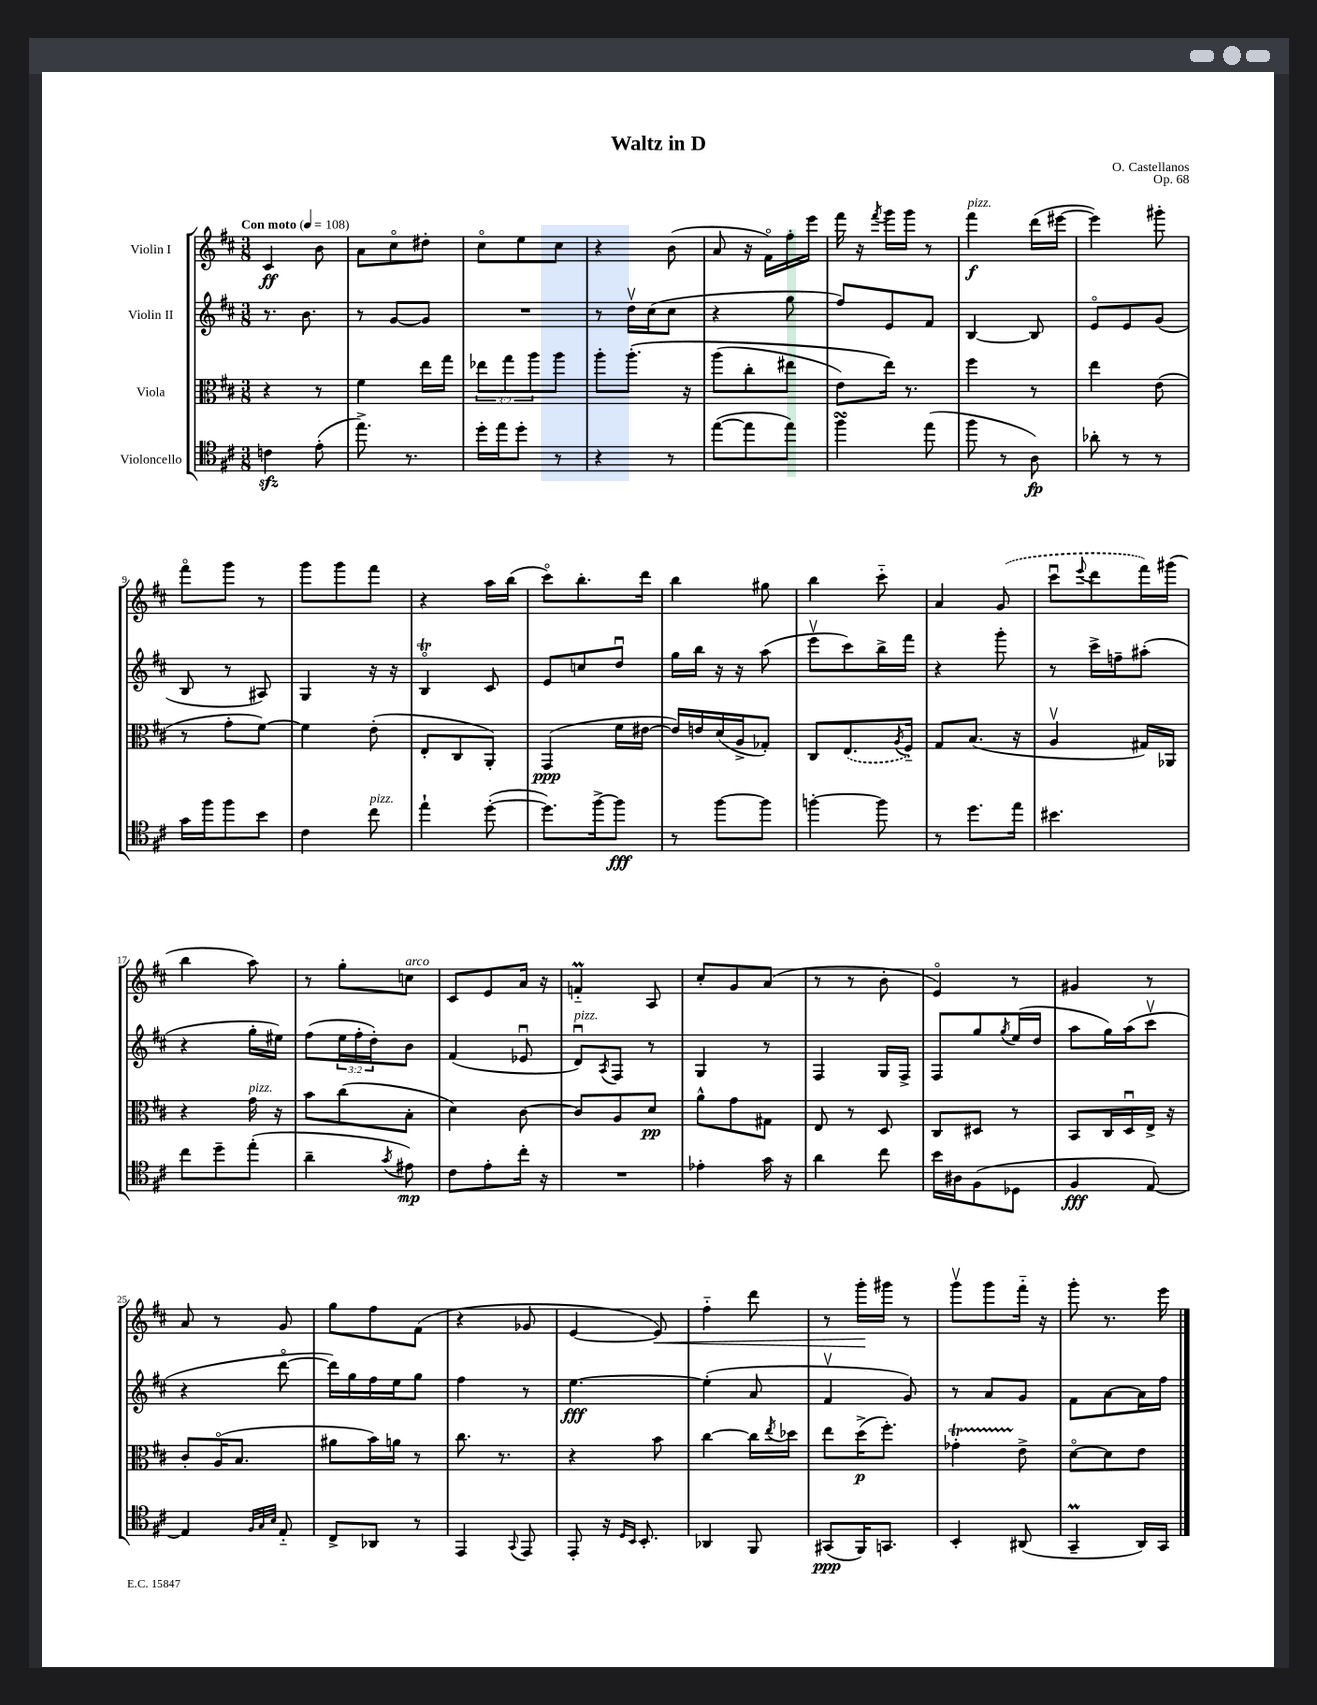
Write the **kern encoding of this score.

**kern	**dynam	**kern	**dynam	**kern	**dynam	**kern	**dynam
*part4	*part4	*part3	*part3	*part2	*part2	*part1	*part1
*staff4	*staff4	*staff3	*staff3	*staff2	*staff2	*staff1	*staff1
*I"Violoncello	*	*I"Viola	*	*I"Violin II	*	*I"Violin I	*
*clefC4	*	*clefC3	*	*clefG2	*	*clefG2	*
*k[f#c#]	*	*k[f#c#]	*	*k[f#c#]	*	*k[f#c#]	*
*M3/8	*	*M3/8	*	*M3/8	*	*M3/8	*
*MM108	*	*MM108	*	*MM108	*	*MM108	*
=1	=1	=1	=1	=1	=1	=1	=1
!	!	!	!	!	!	!LO:TX:a:B:t=Con moto	!
4cnzz\	.	4r	.	8.r	.	4c#/	ff
.	.	.	.	8.b\	.	.	.
(8e'\	.	8r	.	.	.	8b\	.
=2	=2	=2	=2	=2	=2	=2	=2
8.ee^\)	.	4f#\	.	8r	.	8a\L	.
.	.	.	.	[8g/L	.	8cc#\	.
8.r	.	.	.	.	.	.	.
.	.	16ee\LL	.	8g/J]	.	8dd#X'\J	.
.	.	16gg\JJ	.	.	.	.	.
=3	=3	=3	=3	=3	=3	=3	=3
16dd'\LL	.	12ee-X\L	.	4.r	.	8cc#\L	.
16ee\J	.	.	.	.	.	.	.
.	.	12gg\	.	.	.	.	.
8dd'\J	.	.	.	.	.	8ee\	.
.	.	12aa\	.	.	.	.	.
8r	.	8aa\J	.	.	.	8cc#\J	.
=4	=4	=4	=4	=4	=4	=4	=4
4r	.	8aa'\L	.	8r	.	4r	.
.	.	(8.aa'\J	.	16ddv\LL	.	.	.
.	.	.	.	(16cc#\J	.	.	.
8r	.	.	.	8cc#\J	.	(8b\	.
.	.	16r	.	.	.	.	.
=5	=5	=5	=5	=5	=5	=5	=5
([8ee\L	.	(8aa\L	.	4r	.	8a/	.
8ee\]	.	8cc#'\	.	.	.	16r	.
.	.	.	.	.	.	16f#\LL)	.
8ee\J)	.	8ee#X\J	.	8gg\	.	16ff#'\	.
.	.	.	.	.	.	16eee\JJ	.
=6	=6	=6	=6	=6	=6	=6	=6
4ff#sSsS\	.	8e\L)	.	8ff#/L)	.	16fff#\	.
.	.	.	.	.	.	16r	.
.	.	.	.	.	.	8qfff#/	.
.	.	16ee\Jk)	.	8e/	.	16ggg\LL	.
.	.	8.r	.	.	.	16ggg\JJ	.
(8ee\	.	.	.	8f#/J	.	8r	.
=7	=7	=7	=7	=7	=7	=7	=7
!	!	!	!	!	!	!LO:TX:a:i:t=pizz.	!
8ff#\	.	4ff#\	.	[4B/	.	4fff#\	f
8r	.	.	.	.	.	.	.
8A\)	fp	8r	.	8B/]	.	(16ddd\LL	.
.	.	.	.	.	.	[16eee#X\JJ	.
=8	=8	=8	=8	=8	=8	=8	=8
8a-X'\	.	4ee\	.	8e/L	.	4eee#\])	.
8r	.	.	.	8e/	.	.	.
8r	.	(8e\	.	(8g/J	.	8ggg#X'\	.
!!LO:LB:g=z
=9	=9	=9	=9	=9	=9	=9	=9
16g\LL	.	8r	.	8B/	.	8fff#\L	.
16ff#\J	.	.	.	.	.	.	.
8ff#\	.	8g'\L	.	8r	.	8ggg\J	.
8b\J	.	[8f#\J)	.	8A#X/)	.	8r	.
=10	=10	=10	=10	=10	=10	=10	=10
4c#\	.	4f#\]	.	4G/	.	8ggg\L	.
.	.	.	.	.	.	8ggg\	.
!LO:TX:a:i:t=pizz.	!	!	!	!	!	!	!
8cc#\	.	(8e'\	.	16r	.	8fff#\J	.
.	.	.	.	16r	.	.	.
=11	=11	=11	=11	=11	=11	=11	=11
4ee`\	.	8E'/L	.	4BT/	.	4r	.
.	.	8C#/	.	.	.	.	.
([8dd'\	.	8AA'/J)	.	8c#/	.	16aa\LL	.
.	.	.	.	.	.	(16bb\JJ	.
=12	=12	=12	=12	=12	=12	=12	=12
8.dd\L])	.	(4GG/	ppp	8e/L	.	8ccc#\L)	.
.	.	.	.	8ccn/	.	8.bb'\	.
[16ff#^\k	.	.	.	.	.	.	.
8ff#\J]	fff	16f#\LL	.	8ddu/J	.	.	.
.	.	[16e#X\JJ	.	.	.	16ddd\Jk	.
=13	=13	=13	=13	=13	=13	=13	=13
8r	.	16e#/LL])	.	16gg\LL	.	4bb\	.
.	.	16en/	.	16bb\JJ	.	.	.
[8ff#\L	.	(16d/	.	16r	.	.	.
.	.	16A^/J	.	16r	.	.	.
8ff#\J]	.	8G-X'/J)	.	(8aa\	.	8gg#X\	.
=14	=14	=14	=14	=14	=14	=14	=14
[4ffn'\	.	8C#/L	.	8eeev\L	.	4bb\	.
.	.	(8.E/	.	8ccc#\)	.	.	.
8ff\]	.	.	.	16bb^\L	.	8ccc#\	.
.	.	8qA/	.	.	.	.	.
.	.	16F#/Jk)	.	16fff#\JJ	.	.	.
=15	=15	=15	=15	=15	=15	=15	=15
8r	.	8G/L	.	4r	.	4a/	.
8.dd\L	.	(8.B/J	.	.	.	.	.
.	.	.	.	8ggg'\	.	(8g/	.
16ee\Jk	.	16r	.	.	.	.	.
=16	=16	=16	=16	=16	=16	=16	=16
4.b#X\	.	4Av/	.	8r	.	8ccc#u\L	.
.	.	.	.	.	.	8qqeee/	.
.	.	.	.	16ccc#^\LL	.	8ddd\	.
.	.	.	.	16ffn~\J	.	.	.
.	.	16G#X/LL)	.	(8aa#X'\J	.	16fff#\L)	.
.	.	16AA-X/JJ	.	.	.	(16ggg#X\JJ	.
!!LO:LB:g=z
=17	=17	=17	=17	=17	=17	=17	=17
8cc#\L	.	4r	.	4r	.	4bb\	.
8dd~\	.	.	.	.	.	.	.
!	!	!LO:TX:a:i:t=pizz.	!	!	!	!	!
(8ee'\J	.	16g\	.	16gg'\LL	.	8aa\)	.
.	.	16r	.	16ee#X\JJ)	.	.	.
=18	=18	=18	=18	=18	=18	=18	=18
4a~\	.	8b\L	.	(8ff#\L	.	8r	.
.	.	(8cc#\	.	24ee\L	.	8gg'\L	.
.	.	.	.	24ff#'\	.	.	.
.	.	.	.	24dd'\J)	.	.	.
8qg/	.	.	.	.	.	.	.
!	!	!	!	!	!	!LO:TX:a:i:t=arco	!
8e#X\)	mp	8B'\J	.	8b\J	.	8ccn\J	.
=19	=19	=19	=19	=19	=19	=19	=19
8c#\L	.	4d\)	.	(4f#/	.	8c#/L	.
8e'\	.	.	.	.	.	8e/	.
16cc#'\Jk	.	[8c#\	.	8e-Xu/	.	16a/Jk	.
16r	.	.	.	.	.	16r	.
=20	=20	=20	=20	=20	=20	=20	=20
!	!	!	!	!LO:TX:a:i:t=pizz.	!	!	!
4.r	.	8c#/L]	.	8du/L)	.	4fnM/	.
.	.	.	.	8qA/	.	.	.
.	.	8A/	.	8F#/J	.	.	.
.	.	8d/J	pp	8r	.	8A/	.
=21	=21	=21	=21	=21	=21	=21	=21
4e-X'\	.	8a^^\L	.	4G/	.	8cc#'/L	.
.	.	8g\	.	.	.	8g/	.
16g\	.	8G#X\J	.	8r	.	(8a/J	.
16r	.	.	.	.	.	.	.
=22	=22	=22	=22	=22	=22	=22	=22
4a\	.	8E/	.	4F#/	.	8r	.
.	.	8r	.	.	.	8r	.
8cc#\	.	8D/	.	16G/LL	.	8b'\	.
.	.	.	.	16F#^/JJ	.	.	.
=23	=23	=23	=23	=23	=23	=23	=23
16b\LL	.	8C#/L	.	8F#/L	.	4e/)	.
16A#X\J	.	.	.	.	.	.	.
(8F#\	.	8D#X/J	.	8gg/	.	.	.
.	.	.	.	8qgg/	.	.	.
8D-X\J	.	8r	.	(16ee/L	.	8r	.
.	.	.	.	16dd/JJ	.	.	.
=24	=24	=24	=24	=24	=24	=24	=24
4F#/	fff	8BB/L	.	8aa\L	.	4g#X/	.
.	.	16C#/L	.	16gg\L)	.	.	.
.	.	16Du/	.	(16aa\J	.	.	.
[8E/)	.	16E^/JJ	.	8ccc#v\J	.	8r	.
.	.	16r	.	.	.	.	.
!!LO:LB:g=z
=25	=25	=25	=25	=25	=25	=25	=25
4E/]	.	8c#'/L	.	4r	.	8a/	.
.	.	(16A/K	.	.	.	8r	.
.	.	8.B/J	.	.	.	.	.
32qqF#/LLL	.	.	.	.	.	.	.
32qqG/	.	.	.	.	.	.	.
32qqB/JJJ	.	.	.	.	.	.	.
8E/	.	.	.	[8ddd\	.	8g/	.
=26	=26	=26	=26	=26	=26	=26	=26
8C#^/L	.	8a#X\L	.	16ddd\LL])	.	8gg\L	.
.	.	.	.	16gg\	.	.	.
8AA-X/J	.	16b\L)	.	16ff#\	.	8ff#\	.
.	.	16an\JJ	.	16ee\J	.	.	.
8r	.	8r	.	8gg\J	.	(8f#\J	.
=27	=27	=27	=27	=27	=27	=27	=27
4EE/	.	8.cc#\	.	4ff#\	.	4r	.
.	.	8.r	.	.	.	.	.
8qqGG/	.	.	.	.	.	.	.
8EE/	.	.	.	8r	.	8g-X/	.
=28	=28	=28	=28	=28	=28	=28	=28
8EE'/	.	4r	.	[4.ee\	fff	[4e/	.
16r	.	.	.	.	.	.	.
16qqD/LL	.	.	.	.	.	.	.
16qqBB/JJ	.	.	.	.	.	.	.
8.BB'/	.	.	.	.	.	.	.
!	!	!	!	!	!	!	!LO:HP:b
.	.	8b\	.	.	.	8e/])	<
=29	=29	=29	=29	=29	=29	=29	=29
4AA-X/	.	[4cc#\	.	(4ee'\]	.	4ff#\	.
8FF#/	.	16cc#\LL]	.	8a/	.	8ddd\	.
.	.	8qee/	.	.	.	.	.
.	.	16dd-X\JJ	.	.	.	.	.
=30	=30	=30	=30	=30	=30	=30	=30
(8GG#X/L	ppp	8ee\L	.	4f#v/	.	8r	.
16FF#/K)	.	(16dd^\K	p	.	.	16ggg'\LL	.
8.GGn/J	.	8.ff#'\J)	.	.	.	16ggg#X\JJ	[
.	.	.	.	8g/)	.	8r	.
=31	=31	=31	=31	=31	=31	=31	=31
4BB'/	.	4g-XT'\	.	8r	.	8gggv\L	.
.	.	.	.	8a/L	.	8ggg\	.
(8AA#X/	.	8e^\	.	8g/J	.	16fff#\Jk	.
.	.	.	.	.	.	16r	.
=32	=32	=32	=32	=32	=32	=32	=32
4GGM~/	.	[8d\L	.	8f#\L	.	8ggg'\	.
.	.	8d\]	.	[8a\	.	8.r	.
16AA/LL)	.	8e\J	.	16a\L]	.	.	.
16GG/JJ	.	.	.	16ff#\JJ	.	16eee\	.
==	==	==	==	==	==	==	==
*-	*-	*-	*-	*-	*-	*-	*-
